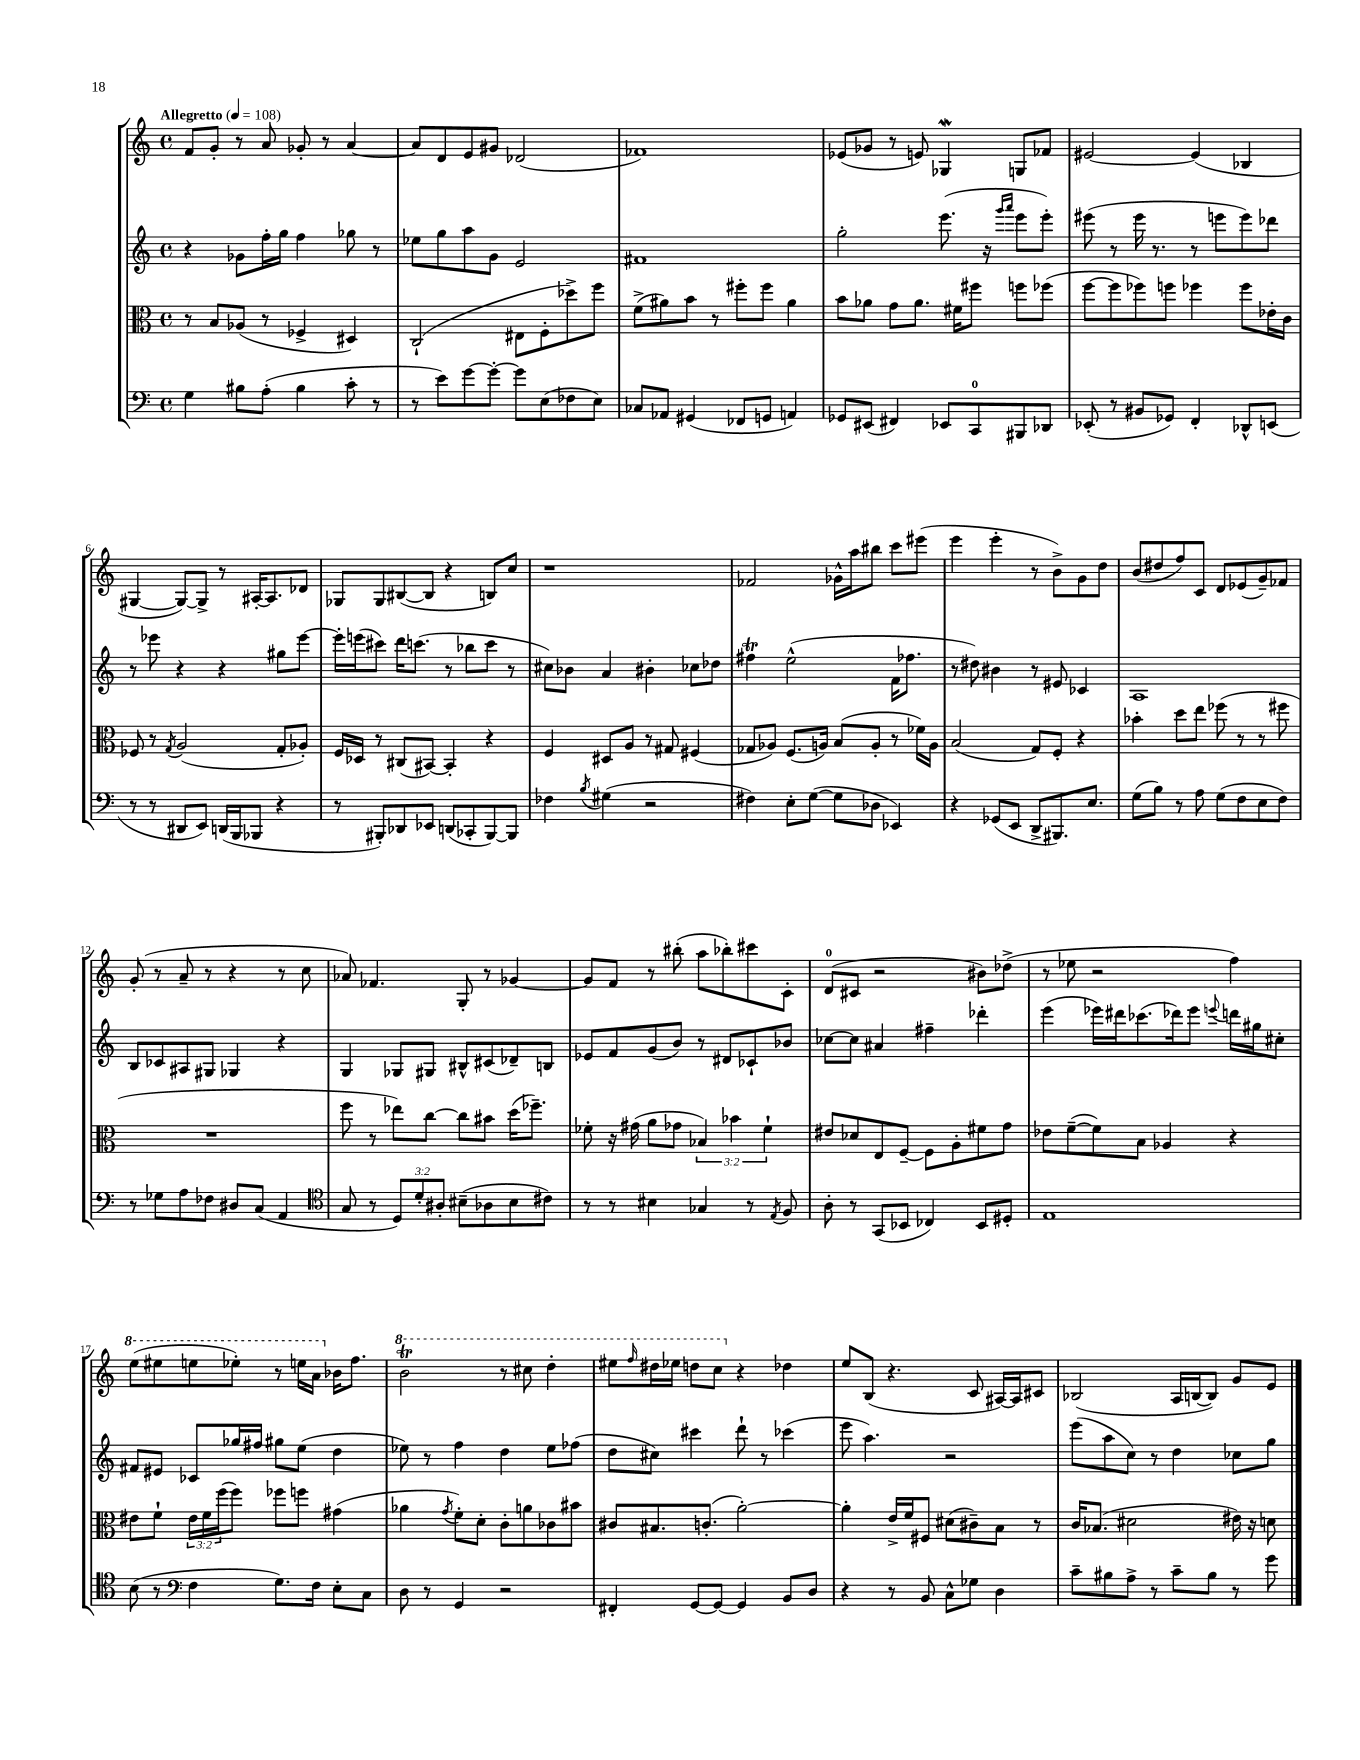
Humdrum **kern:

**kern	**kern	**kern	**kern
*part4	*part3	*part2	*part1
*staff4	*staff3	*staff2	*staff1
*clefF4	*clefC3	*clefG2	*clefG2
*k[]	*k[]	*k[]	*k[]
*M4/4	*M4/4	*M4/4	*M4/4
*met(c)	*met(c)	*met(c)	*met(c)
*MM108	*MM108	*MM108	*MM108
=1	=1	=1	=1
!	!	!	!LO:TX:a:B:t=Allegretto
4G\	8r	4r	8f/L
.	8B/L	.	8g'/J
8B#X\L	(8A-X/J	8g-X\L	8r
(8A'\J	8r	16ff'\L	8a/
.	.	16gg\JJ	.
4B#\	4F-X^/	4ff\	8g-X'/
.	.	.	8r
8c'\	4D#X/)	8gg-X\	[4a/
8r	.	8r	.
=2	=2	=2	=2
8r	(2C`/	8ee-X\L	8a/L]
8e\L)	.	8gg\	8d/
[8g\	.	8aa\	8e/
8g'\J_	.	8g\J	8g#X/J
8g\L]	8E#X\L	2e/	(2d-X/
(8E\	8F'\	.	.
8F-X\	8dd-X^\)	.	.
8E\J)	8ff\J	.	.
=3	=3	=3	=3
8C-X/L	(8f^\L	1f#X	1f-X)
8AA-X/J	8a#X\)	.	.
(4GG#X/	8b\J	.	.
.	8r	.	.
8FF-X/L	8ff#X'\L	.	.
8GGn/J	8ff#\J	.	.
4AAn/)	4a#\	.	.
=4	=4	=4	=4
8GG-X/L	8b\L	2gg'\	(8e-X/L
(8EE#X/J	8a-X\J	.	8g-X/J
4FF#X/)	8g\L	.	8r
.	8.a-\J	.	8en/)
8EE-X/L	.	(8.eee\	4G-Xw/
.	16f#X\KL	.	.
8CC/	8ff#X\J	.	.
.	.	16r	.
.	.	16qqggg/LL	.
.	.	16qqaaa/JJ	.
8BBB#X/	8ffn\L	8eee\L	8Gn/L
8DD-X/J	(8ff-X\J	8eee'\J)	8f-X/J
=5	=5	=5	=5
(8EE-X'/	[8ff\L	(8eee#X\	[2e#X/
8r	8ff\]	8r	.
8BB#X/L	8ff-X\)	16eee#\	.
.	.	8.r	.
8GG-X/J)	8ffn\J	.	.
4FF'/	4ff-X\	8r	(4e#/]
.	.	8eeen\L	.
8DD-X^^/L	8ff-\L	8eee\)	4B-X/
(8EEn/J	16e-X'\L	8ddd-X\J	.
.	16c\JJ	.	.
!!LO:LB:g=z
=6	=6	=6	=6
8r	8F-X/	8r	[4G#X/
8r	8r	8eee-X\	.
.	8qG/	.	.
8DD#X/L	(2A/	4r	8G#/L_)
8EE/J)	.	.	8G#^/J]
(16DDn/LL	.	4r	8r
16BBB/J	.	.	.
8BBB-X/J	.	.	[16A#X'/KL
.	.	.	8.A#/]
4r	8G'/L	8gg#X\L	.
.	8A-X'/J)	[8eee-\J	8d-X/J
=7	=7	=7	=7
8r	16F/LL	16eee-'\LL]	8G-X/L
.	16D-X/JJ	(16eeen\J	.
8BBB#X'/L)	8r	8ccc#X\J)	8G-/
8DD-X/	(8C#X/L	16ddd\KL	([8B#X/
.	.	(8.cccn\J	.
8EE-X/J	[8BB#X/J)	.	8B#/J]
(8DDn/L	4BB#'/]	8r	4r
8CC-X'/	.	8bb-X\L	.
[8BBB#/)	4r	8ccc\J	8Bn/L)
8BBB#/J]	.	8r	8cc/J
=8	=8	=8	=8
4F-X\	4F/	8cc#X\L)	1r
.	.	8b-X\J	.
8qB/	.	.	.
(4G#X\	8D#X/L	4a/	.
.	8A/J	.	.
2r	8r	4b#X'\	.
.	8G#X/	.	.
.	(4F#X/	8cc-X\L	.
.	.	8dd-X\J	.
=9	=9	=9	=9
4F#X\)	8G-X/L	4ff#Xt\	2f-X/
.	8A-X/J)	.	.
8E'\L	(8.F/L	(2ee^^\	.
([8G\J	.	.	.
.	16An/Jk)	.	.
8G\L]	(8B/L	.	16g-X^^\LL
.	.	.	16aa\J
8D-X\J	8A'/J	.	8bb#X\J
4EE-X/)	8r	16f\KL	8ccc\L
.	.	8.ff-X\J	.
.	16f-X\LL)	.	(8eee#X\J
.	16A\JJ	.	.
=10	=10	=10	=10
4r	(2B/	8r	4eee\
.	.	8dd#X\)	.
(8GG-X/L	.	4b#X\	4eee'\
8EE/J	.	.	.
8DD^/L	8G/L)	8r	8r
8.BBB#X/)	8F'/J	8e#X/	8b^\L)
.	4r	4c-X/	8g\
8.E/J	.	.	.
.	.	.	8dd\J
=11	=11	=11	=11
(8G\L	4b-X'\	1A	(8b/L
8B\J)	.	.	8dd#X/
8r	8dd\L	.	8ff/)
8A\	8ee\J	.	8c/J
(8G\L	(8ff-X\	.	8d/L
8F\	8r	.	(8e-X/
8E\	8r	.	8g~/)
8F\J)	8ff#X\	.	8f-X/J
!!LO:LB:g=z
=12	=12	=12	=12
8r	1r	8B/L	(8g'/
8G-X\L	.	8c-X/	8r
8A\	.	8A#X/	8a~/
8F-X\J	.	8G#X/J	8r
8D#X/L	.	4G-X/	4r
(8C/J	.	.	.
4AA/	.	4r	8r
.	.	.	8cc\
=13	=13	=13	=13
*clefC4	*	*	*
8G/	8ff\	4G/	8a-X/)
8r	8r	.	4.f-X/
12D/L)	8ee-X\L)	8G-X/L	.
12d'/	.	.	.
.	[8cc\J	8G#X/J	.
12A#X'/J	.	.	.
(8B#X~\L	8cc\L]	8B#X^^/L	8G'/
8A-X\	8b#X\J	(8c#X/	8r
8B#\	(16dd\KL	8d-X~/)	[4g-X/
.	8.ff-X~\J)	.	.
8c#X\J)	.	8Bn/J	.
=14	=14	=14	=14
8r	8f-X'\	8e-X/L	8g-/L]
8r	16r	8f/	8f/J
.	(16g#X\	.	.
4B#X\	8a\L	(8g/	8r
.	8g-X\J	8b/J)	(8bb#X'\
4G-X/	6B-X/)	8r	8aa\L
.	.	8d#X/L	8bb-X'\)
.	6b-X\	.	.
8r	.	8c-X`/	8ccc#X\
.	6f-`\	.	.
8qE/	.	.	.
8F/	.	8b-X/J	8c'\J
=15	=15	=15	=15
8A'\	8e#X/L	[8cc-X\L	(8d/L
8r	8d-X/	8cc-\J]	8c#X/J
(8GG/L	8E/	4a#X/	2r
8BB-X/J	[8F~/J	.	.
4C-X/)	8F\L]	4ff#X~\	.
.	8A'\	.	.
8BB-/L	8f#X\	4ddd-X'\	8b#X\L)
8D#X'/J	8g\J	.	(8dd-X^\J
=16	=16	=16	=16
1E	8e-X\L	(4eee\	8r
.	([8f~\	.	8ee-X\
.	8f\])	16eee-X\LL)	2r
.	.	16ddd#X\J	.
.	8B\J	(8.ccc-X\	.
.	4A-X/	.	.
.	.	16ddd-X\k)	.
.	.	8eee-\J	.
.	.	8qqeeen/	.
.	4r	16dddn\LL	4ff\)
.	.	16gg#X\J	.
.	.	8cc#X'\J	.
!!LO:LB:g=z
=17	=17	=17	=17
*	*	*	*8va
(8B\	8e#X\L	8f#X/L	(8eee\L
8r	8f`\J	8e#X/J	8eee#X\
*clefF4	*	*	*
4F\	24e#\LL	8c-X/L	8eeen\
.	24f\	.	.
.	(24ff\J	.	.
.	8ff\J)	16gg-X/L	8eee-X'\J)
.	.	16ff#X/JJ	.
8.G\L)	8ff-X\L	8gg#X\L	8r
.	8ffn\J	(8ee\J	16eeen\LL
16F\Jk	.	.	16aa\JJ
*	*	*	*X8va
8E'\L	(4g#X\	4dd\	16b-X\KL
.	.	.	8.ff\J
8C\J	.	.	.
=18	=18	=18	=18
*	*	*	*8va
8D\	4a-X\	8ee-X\)	2bbt\
8r	.	8r	.
.	8qg/	.	.
4GG/	8f'\L)	4ff\	.
.	8d'\J	.	.
2r	8c'\L	4dd\	8r
.	8an\	.	8ccc#X\
.	8c-X\	8ee-\L	4ddd'\
.	8b#X\J	(8ff-X\J	.
=19	=19	=19	=19
4FF#X'/	8c#X/L	8dd\L	8eee#X\L
.	.	.	16qqfff/
.	8.B#X/	8cc#X\J)	16ddd#X\L
.	.	.	16eee-X\JJ
[8GG/L	.	4ccc#X\	8dddn\L
.	(8.cn'/J	.	.
8GG/J_	.	.	8ccc\J
*	*	*	*X8va
4GG/]	[2a'\)	8ddd`\	4r
.	.	8r	.
8BB/L	.	(4ccc-X\	4dd-X\
8D/J	.	.	.
=20	=20	=20	=20
4r	4a'\]	8eee\	8ee/L
.	.	4.aa\)	(8B/J
8r	16e^/LL	.	4.r
.	16f/J	.	.
8BB/	8F#X/J	.	.
8C^^\L	(8d#X\L	2r	.
8G-X\J	8c#X~\)	.	8c/
4D\	8B\J	.	[16A#X/LL)
.	.	.	16A#/J]
.	8r	.	8c#X/J
=21	=21	=21	=21
8c~\L	16c/KL	(8eee\L	(2B-X/
.	(8.B-X/J	.	.
8B#X\	.	8aa\	.
8A^\J	2d#X\	8cc\J)	.
8r	.	8r	.
8c~\L	.	4dd\	16A/LL
.	.	.	[16Bn/J
8B#\J	.	.	8B/J])
8r	16e#X\)	8cc-X\L	8g/L
.	16r	.	.
8g\	8dn\	8gg\J	8e/J
==	==	==	==
*-	*-	*-	*-
